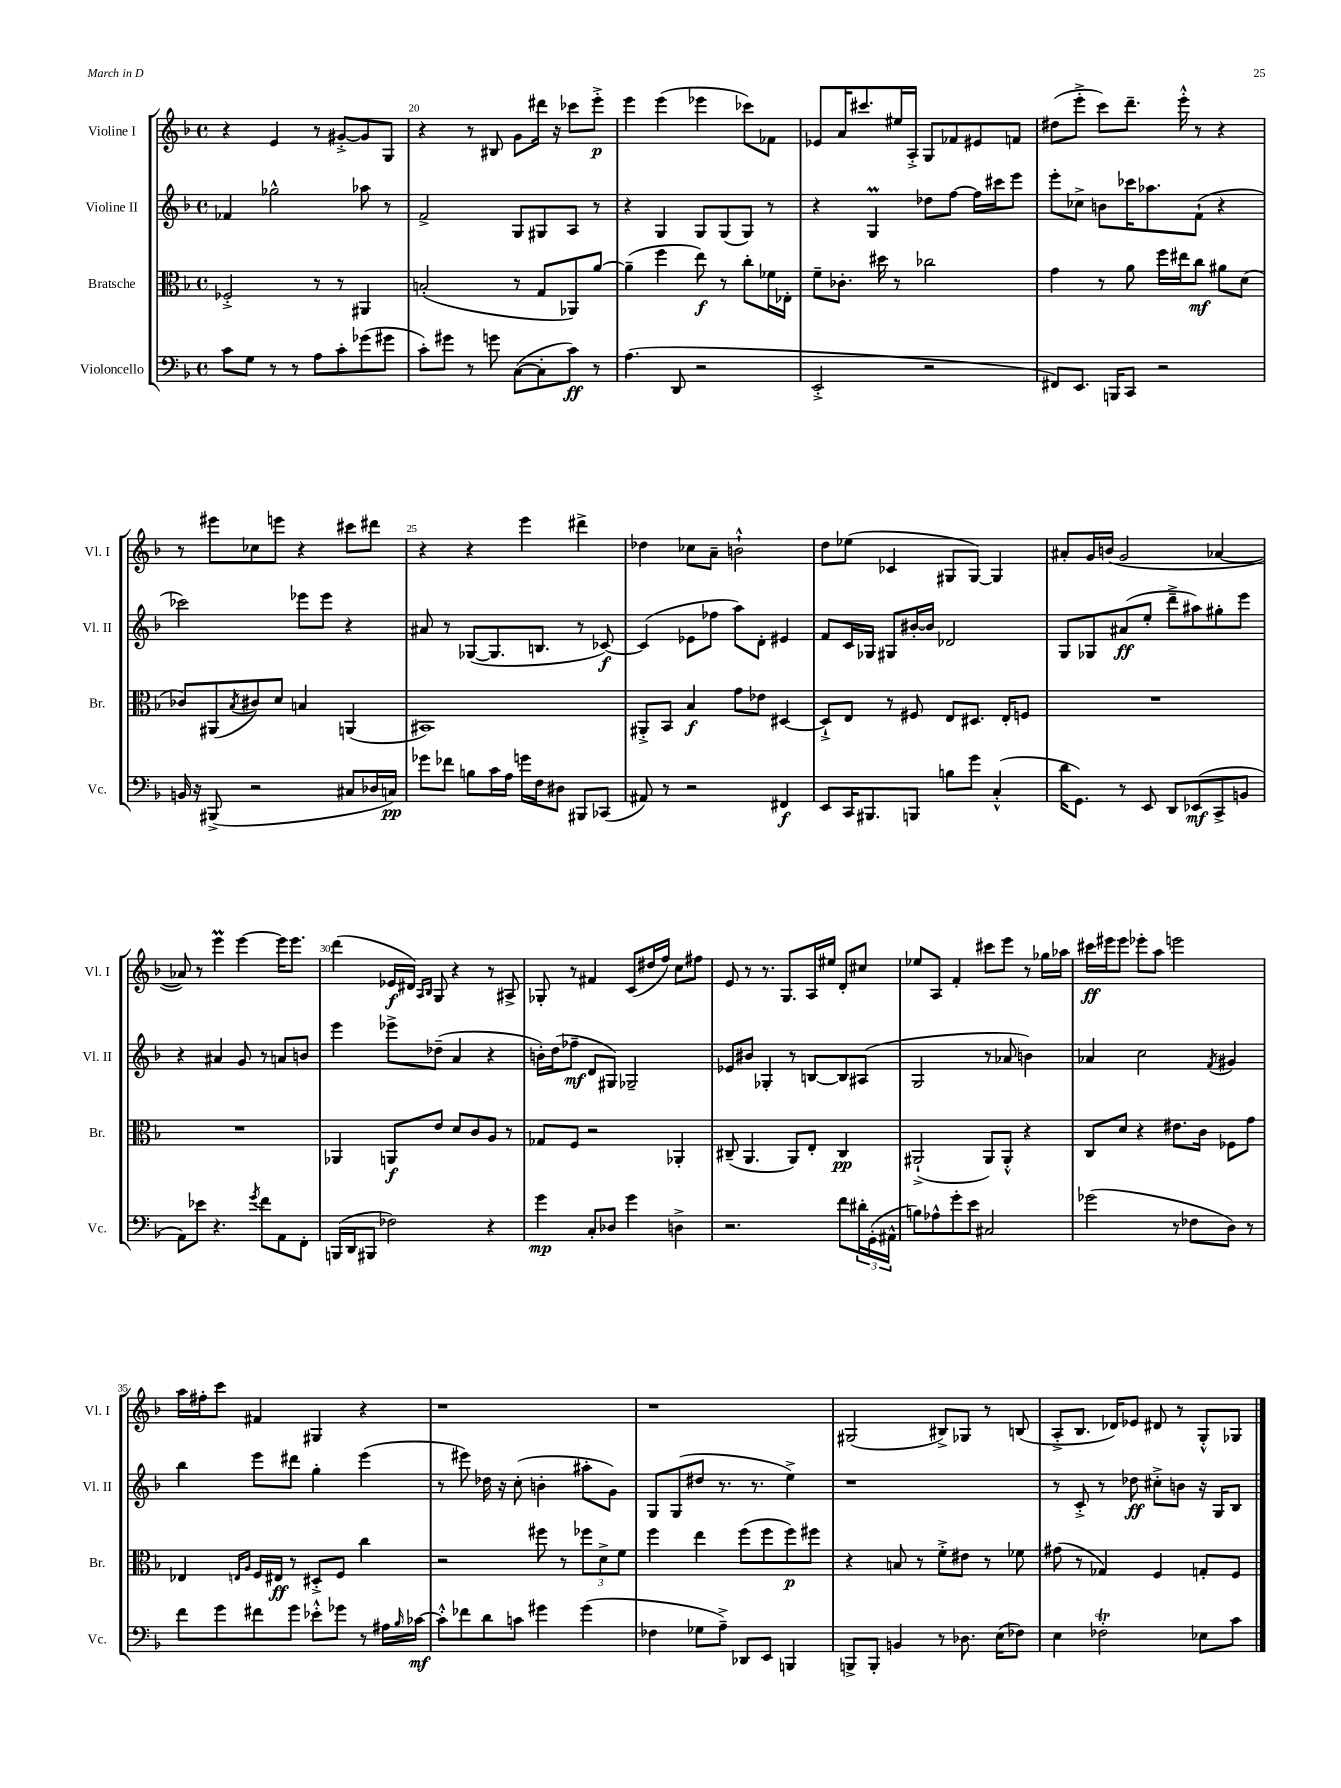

**kern	**dynam	**kern	**dynam	**kern	**dynam	**kern	**dynam
*part4	*part4	*part3	*part3	*part2	*part2	*part1	*part1
*staff4	*staff4	*staff3	*staff3	*staff2	*staff2	*staff1	*staff1
*I"Violoncello	*	*I"Bratsche	*	*I"Violine II	*	*I"Violine I	*
*I'Vc.	*	*I'Br.	*	*I'Vl. II	*	*I'Vl. I	*
*clefF4	*	*clefC3	*	*clefG2	*	*clefG2	*
*k[b-]	*	*k[b-]	*	*k[b-]	*	*k[b-]	*
*M4/4	*	*M4/4	*	*M4/4	*	*M4/4	*
*met(c)	*	*met(c)	*	*met(c)	*	*met(c)	*
=19	=19	=19	=19	=19	=19	=19	=19
8c\L	.	2F-X'^/	.	4f-X/	.	4r	.
8G\J	.	.	.	.	.	.	.
8r	.	.	.	2gg-X^^\	.	4e/	.
8r	.	.	.	.	.	.	.
8A\L	.	8r	.	.	.	8r	.
8c'\	.	8r	.	.	.	[8g#X'^/L	.
(8g-X\	.	4AA#X/	.	8aa-X\	.	8g#/]	.
8g#X\J	.	.	.	8r	.	8G/J	.
=20	=20	=20	=20	=20	=20	=20	=20
8c'\L)	.	(2Bn'/	.	2f^/	.	4r	.
8g#X\J	.	.	.	.	.	.	.
8r	.	.	.	.	.	8r	.
8gn\	.	.	.	.	.	8B#X/	.
([8C\L	.	8r	.	8G/L	.	8g\L	.
8C'\]	.	8G/L	.	8G#X/	.	16ddd#X\Jk	.
.	.	.	.	.	.	16r	.
8c\J)	ff	8AA-X/)	.	8A/J	.	8ccc-X\L	.
8r	.	[8a/J	.	8r	.	8eee'^\J	p
=21	=21	=21	=21	=21	=21	=21	=21
(4.A\	.	(4a~\]	.	4r	.	4eee\	.
.	.	4ff\	.	4G/	.	(4eee\	.
8DD/	.	.	.	.	.	.	.
2r	.	8ee\)	f	8G/L	.	4eee-X\	.
.	.	8r	.	(8G/	.	.	.
.	.	8cc'\L	.	8G/J)	.	8ccc-X\L)	.
.	.	16f-X\L	.	8r	.	8f-X\J	.
.	.	16E-X'\JJ	.	.	.	.	.
=22	=22	=22	=22	=22	=22	=22	=22
2EE'^/	.	8f~\L	.	4r	.	8e-X/L	.
.	.	8.c-X'\J	.	.	.	16a/K	.
.	.	.	.	.	.	8.ccc#X/	.
.	.	.	.	4GM/	.	.	.
.	.	16dd#X\	.	.	.	.	.
.	.	8r	.	.	.	16ee#X/L	.
.	.	.	.	.	.	16A'^/JJ	.
2r	.	2cc-X\	.	8dd-X\L	.	8G/L	.
.	.	.	.	[8ff\J	.	8f-X/	.
.	.	.	.	16ff\LL]	.	8e#X/	.
.	.	.	.	16ccc#X\J	.	.	.
.	.	.	.	8eee\J	.	8fn/J	.
=23	=23	=23	=23	=23	=23	=23	=23
8FF#X/L)	.	4g\	.	8eee'\L	.	(8dd#X\L	.
8.EE/J	.	.	.	8cc-X^\J	.	8eee'^\J	.
.	.	8r	.	8bn\L	.	8ccc\L)	.
16BBBn/KL	.	.	.	.	.	.	.
8CC/J	.	8a\	.	16ccc-X\K	.	8.ddd~\J	.
.	.	.	.	8.aa-X\	.	.	.
2r	.	16ff\LL	.	.	.	.	.
.	.	16ee#X\J	.	.	.	16eee'^^\	.
.	.	8cc\J	mf	(8f`\J	.	8r	.
.	.	8a#X\L	.	4r	.	4r	.
.	.	(8d\J	.	.	.	.	.
!!LO:LB:g=z
=24	=24	=24	=24	=24	=24	=24	=24
16BBn/	.	8c-X/L)	.	2ccc-X\)	.	8r	.
16r	.	.	.	.	.	.	.
(8BBB#X^/	.	(8AA#X/	.	.	.	8eee#X\L	.
.	.	8qB-/	.	.	.	.	.
2r	.	8c#X/)	.	.	.	8cc-X\	.
.	.	8d/J	.	.	.	8eeen\J	.
.	.	4Bn/	.	8eee-X\L	.	4r	.
.	.	.	.	8eee-\J	.	.	.
8C#X/L	.	(4AAn/	.	4r	.	8ccc#X\L	.
16D-X/L	.	.	.	.	.	8ddd#X\J	.
16Cn/JJ)	pp	.	.	.	.	.	.
=25	=25	=25	=25	=25	=25	=25	=25
8g-X\L	.	1BB#X)	.	8a#X/	.	4r	.
8f-X\J	.	.	.	8r	.	.	.
8Bn\L	.	.	.	([8G-X/L	.	4r	.
16c\L	.	.	.	8.G-/]	.	.	.
16A\JJ	.	.	.	.	.	.	.
16gn\LL	.	.	.	.	.	4eee\	.
16F\J	.	.	.	8.Bn/J	.	.	.
8D#X\J	.	.	.	.	.	.	.
8BBB#X/L	.	.	.	8r	.	4ddd#X^\	.
(8CC-X/J	.	.	.	[8c-X/)	f	.	.
=26	=26	=26	=26	=26	=26	=26	=26
8AA#X/)	.	8AA#X'^/L	.	(4c-/]	.	4dd-X\	.
8r	.	8BB-/J	.	.	.	.	.
2r	.	4B-/	f	8e-X\L	.	8cc-X\L	.
.	.	.	.	8ff-X\J	.	8a~\J	.
.	.	8g\L	.	8aa\L)	.	2bn`^^\	.
.	.	8e-X\J	.	8d'\J	.	.	.
4FF#X/	f	[4D#X/	.	4e#X/	.	.	.
=27	=27	=27	=27	=27	=27	=27	=27
8EE/L	.	8D#`^/L]	.	8f/L	.	8dd\L	.
16CC/K	.	8E/J	.	16c/L	.	(8ee-X\J	.
8.BBB#X/	.	.	.	16G-X/JJ	.	.	.
.	.	8r	.	8G#X/L	.	4c-X/	.
8BBBn/J	.	8F#X/	.	[16b#X'/L	.	.	.
.	.	.	.	16b#/JJ]	.	.	.
8Bn\L	.	8E/L	.	2d-X/	.	8G#X/L	.
8g\J	.	8.D#X/J	.	.	.	[8G#/J)	.
(4C'^^/	.	.	.	.	.	4G#/]	.
.	.	16E'/KL	.	.	.	.	.
.	.	8Fn/J	.	.	.	.	.
=28	=28	=28	=28	=28	=28	=28	=28
16d\KL	.	1r	.	8G/L	.	8a#X'/L	.
8.GG\J)	.	.	.	.	.	.	.
.	.	.	.	8G-X/	.	16g/L	.
.	.	.	.	.	.	(16bn/JJ	.
8r	.	.	.	(8a#X/	ff	2g/	.
8EE/	.	.	.	8ee'/J	.	.	.
8DD/L	.	.	.	8ddd~^\L	.	.	.
(8EE-X/	mf	.	.	8aa#X\)	.	.	.
8CC^/	.	.	.	8gg#X'\	.	[4a-X/	.
8BBn/J	.	.	.	8eee\J	.	.	.
!!LO:LB:g=z
=29	=29	=29	=29	=29	=29	=29	=29
8AA\L)	.	1r	.	4r	.	8a-X/])	.
8e-X\J	.	.	.	.	.	8r	.
4.r	.	.	.	4a#X/	.	4eeem\	.
.	.	.	.	8g/	.	[4eee\	.
8qg/	.	.	.	.	.	.	.
8f\L	.	.	.	8r	.	.	.
8AA\	.	.	.	8an/L	.	16eee\KL]	.
.	.	.	.	.	.	8.eee\J	.
8FF'\J	.	.	.	8bn/J	.	.	.
=30	=30	=30	=30	=30	=30	=30	=30
(16BBBn/LL	.	4AA-X/	.	4eee\	.	(4ddd\	.
16DD/J	.	.	.	.	.	.	.
8BBB#X/J	.	.	.	.	.	.	.
2F-X\)	.	8AAn/L	f	8eee-X^\L	.	16e-X/LL	f
.	.	.	.	.	.	16d#X/JJ)	.
.	.	.	.	.	.	16qqA/LL	.
.	.	.	.	.	.	16qqB-/JJ	.
.	.	8e/J	.	(8dd-X~\J	.	8G/	.
.	.	8d/L	.	4a/	.	4r	.
.	.	8c/	.	.	.	.	.
4r	.	8A/J	.	4r	.	8r	.
.	.	8r	.	.	.	8A#X^/	.
=31	=31	=31	=31	=31	=31	=31	=31
4g\	mp	8G-X/L	.	16bn'\LL)	.	8G-X'/	.
.	.	.	.	(16dd\J	.	.	.
.	.	8F/J	.	8ff-X~\J	mf	8r	.
8C'/L	.	2r	.	8d/L	.	4f#X/	.
8D-X/J	.	.	.	8G#X/J)	.	.	.
4g\	.	.	.	2G-X~/	.	(8c/L	.
.	.	.	.	.	.	16dd#X/L	.
.	.	.	.	.	.	16ff/JJ)	.
4Dn^\	.	4AA-X'/	.	.	.	8cc\L	.
.	.	.	.	.	.	8ff#X\J	.
=32	=32	=32	=32	=32	=32	=32	=32
2.r	.	(8C#X~/	.	8e-X/L	.	8e/	.
.	.	4.AA/	.	8b#X/J	.	8r	.
.	.	.	.	4G-X'/	.	8.r	.
.	.	.	.	.	.	8.G/L	.
.	.	8AA/L)	.	8r	.	.	.
.	.	8E'/J	.	[8Bn/L	.	16A/L	.
.	.	.	.	.	.	16ee#X/JJ	.
8f\L	.	4C#/	pp	8B/]	.	8d'/L	.
24d#X'\L	.	.	.	(8A#X/J	.	8cc#X/J	.
(24GG'\	.	.	.	.	.	.	.
24AA#X^^\JJ	.	.	.	.	.	.	.
=33	=33	=33	=33	=33	=33	=33	=33
8Bn\L)	.	(2AA#X`^/	.	2G/	.	8ee-X/L	.
8A-X^^\	.	.	.	.	.	8A/J	.
8g'\	.	.	.	.	.	4f'/	.
8e\J	.	.	.	.	.	.	.
2C#X/	.	8AA#/L)	.	8r	.	8ccc#X\L	.
.	.	8AA#'^^/J	.	8a-X/	.	8eee\J	.
.	.	4r	.	4bn\)	.	8r	.
.	.	.	.	.	.	16gg-X\LL	.
.	.	.	.	.	.	16aa-X\JJ	.
=34	=34	=34	=34	=34	=34	=34	=34
(2g-X\	.	8C/L	.	4a-X/	.	16ccc#X\LL	ff
.	.	.	.	.	.	16eee#X\J	.
.	.	8d/J	.	.	.	8eee#\J	.
.	.	4r	.	2cc\	.	8eee-X'\L	.
.	.	.	.	.	.	8aa\J	.
8r	.	8.e#X\L	.	.	.	2eeen\	.
8F-X\L	.	.	.	.	.	.	.
.	.	16c\Jk	.	.	.	.	.
.	.	.	.	8qf/	.	.	.
8D\J)	.	8F-X\L	.	4g#X/	.	.	.
8r	.	8g\J	.	.	.	.	.
!!LO:LB:g=z
=35	=35	=35	=35	=35	=35	=35	=35
8f\L	.	4E-X/	.	4bb-\	.	16aa\LL	.
.	.	.	.	.	.	16ff#X'\J	.
8g\	.	.	.	.	.	8ccc\J	.
.	.	16qqEn/LL	.	.	.	.	.
.	.	16qqA/JJ	.	.	.	.	.
8f#X\	.	16F/LL	.	8eee\L	.	4f#X/	.
.	.	16E#X/JJ	ff	.	.	.	.
8g\J	.	8r	.	8ddd#X\J	.	.	.
8e-X'^^\L	.	8D#X'^/L	.	4gg'\	.	4G#X/	.
8g-X\J	.	8F/J	.	.	.	.	.
8r	.	4cc\	.	(4eee\	.	4r	.
16A#X\LL	.	.	.	.	.	.	.
16qqB-/	.	.	.	.	.	.	.
[16c-X\JJ	mf	.	.	.	.	.	.
=36	=36	=36	=36	=36	=36	=36	=36
8c-'^^\L]	.	2r	.	8r	.	1r	.
8f-X\	.	.	.	8eee#X\)	.	.	.
8d\	.	.	.	16dd-X\	.	.	.
.	.	.	.	16r	.	.	.
8cn\J	.	.	.	(8cc'\	.	.	.
4g#X\	.	8ff#X\	.	4bn'\	.	.	.
.	.	8r	.	.	.	.	.
(4g#\	.	12ff-X\L	.	8aa#X'\L	.	.	.
.	.	12d^\	.	.	.	.	.
.	.	.	.	8g\J)	.	.	.
.	.	12f\J	.	.	.	.	.
=37	=37	=37	=37	=37	=37	=37	=37
4F-X\	.	4ff\	.	8G/L	.	1r	.
.	.	.	.	(8G/	.	.	.
8G-X\L	.	4ee\	.	8dd#X/J	.	.	.
8A~^\J)	.	.	.	8.r	.	.	.
8DD-X/L	.	(8ff\L	.	.	.	.	.
.	.	.	.	8.r	.	.	.
8EE/J	.	8ff\	.	.	.	.	.
4BBBn/	.	8ff\)	p	4ee^\)	.	.	.
.	.	8ff#X\J	.	.	.	.	.
=38	=38	=38	=38	=38	=38	=38	=38
8BBBn^/L	.	4r	.	1r	.	(2G#X/	.
8BBB'/J	.	.	.	.	.	.	.
4BBn/	.	8Bn/	.	.	.	.	.
.	.	8r	.	.	.	.	.
8r	.	8f'^\L	.	.	.	8B#X^/L)	.
8.D-X\	.	8e#X\J	.	.	.	8G-X/J	.
.	.	8r	.	.	.	8r	.
(16E\KL	.	.	.	.	.	.	.
8F-X\J)	.	8f-X\	.	.	.	(8Bn/	.
=39	=39	=39	=39	=39	=39	=39	=39
4E\	.	(8g#X\	.	8r	.	8A'^/L	.
.	.	8r	.	8c'^/	.	8.B-/J	.
2F-XT'\	.	4G-X/)	.	8r	.	.	.
.	.	.	.	.	.	16d-X/KL)	.
.	.	.	.	8dd-X\	ff	8e-X/J	.
.	.	4F/	.	8cc#X'^\L	.	8d#X/	.
.	.	.	.	8bn\J	.	8r	.
8E-X\L	.	8Gn'/L	.	16r	.	8G'^^/L	.
.	.	.	.	16G/KL	.	.	.
8c\J	.	8F/J	.	8B-/J	.	8G-X/J	.
==	==	==	==	==	==	==	==
*-	*-	*-	*-	*-	*-	*-	*-
